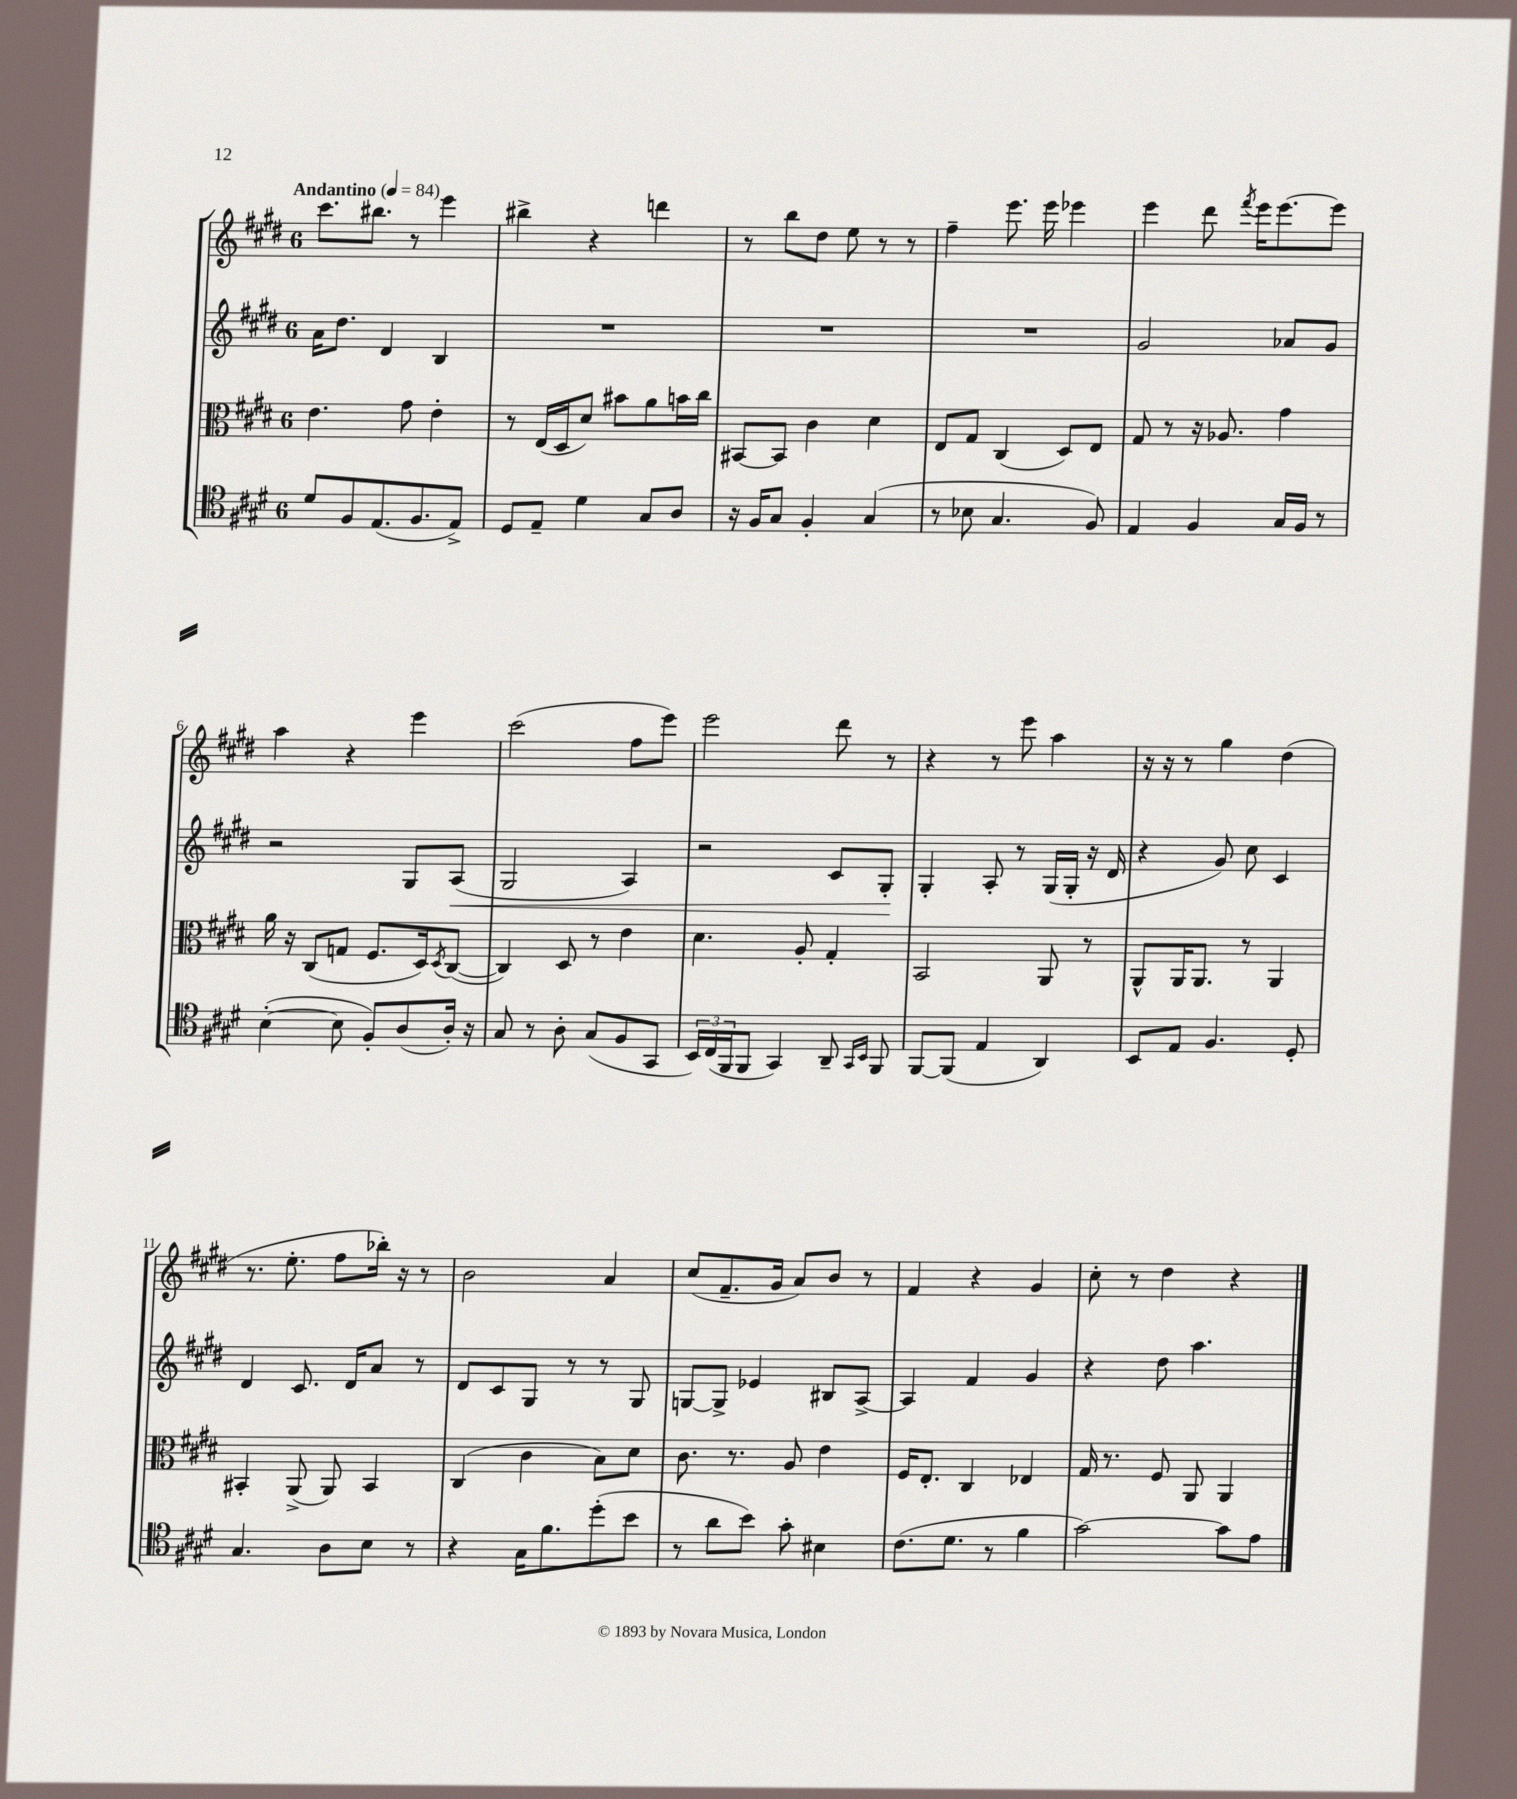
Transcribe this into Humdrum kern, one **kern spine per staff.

**kern	**kern	**kern	**dynam	**kern
*part4	*part3	*part2	*part2	*part1
*staff4	*staff3	*staff2	*staff2	*staff1
*clefC4	*clefC3	*clefG2	*	*clefG2
*k[f#c#g#d#]	*k[f#c#g#d#]	*k[f#c#g#d#]	*	*k[f#c#g#d#]
*M6/8	*M6/8	*M6/8	*	*M6/8
*MM84	*MM84	*MM84	*	*MM84
=1	=1	=1	=1	=1
!	!	!	!	!LO:TX:a:B:t=Andantino
8d#/L	4.e\	16a\KL	.	8.ccc#\L
.	.	8.dd#\J	.	.
8F#/	.	.	.	.
.	.	.	.	8.bb#X\J
(8.E/	.	4d#/	.	.
.	8g#\	.	.	8r
8.F#/	.	.	.	.
.	4e'\	4B/	.	4eee\
8E^/J)	.	.	.	.
=2	=2	=2	=2	=2
8D#/L	8r	2.r	.	4bb#X^\
8E~/J	(16E/LL	.	.	.
.	16D#/J	.	.	.
4d#\	8d#/J)	.	.	4r
.	8b#X\L	.	.	.
8G#/L	8a\	.	.	4dddn\
8A/J	16bn\L	.	.	.
.	16cc#\JJ	.	.	.
=3	=3	=3	=3	=3
16r	[8BB#X/L	2.r	.	8r
16F#/KL	.	.	.	.
8G#/J	8BB#/J]	.	.	8bb\L
4F#'/	4c#\	.	.	8dd#\J
.	.	.	.	8ee\
(4G#/	4d#\	.	.	8r
.	.	.	.	8r
=4	=4	=4	=4	=4
8r	8E/L	2.r	.	4ff#~\
8B-X\	8G#/J	.	.	.
4.G#/	(4C#/	.	.	8.eee\
.	.	.	.	16eee\
.	8D#/L)	.	.	4eee-X\
8F#/)	8E/J	.	.	.
=5	=5	=5	=5	=5
4E/	8G#/	2g#/	.	4eee\
.	8r	.	.	.
4F#/	16r	.	.	8ddd#\
.	8.A-X/	.	.	.
.	.	.	.	8qfff#/
.	.	.	.	16eee\KL
.	.	.	.	[8.eee\
16G#/LL	4g#\	8a-X/L	.	.
16F#/JJ	.	.	.	.
8r	.	8g#/J	.	8eee\J]
!!LO:LB:g=z
=6	=6	=6	=6	=6
([4B'\	16a\	2r	.	4aa\
.	16r	.	.	.
.	(8C#/L	.	.	.
8B\]	8Gn/J	.	.	4r
8F#'/L)	8.F#/L	.	.	.
(8A/	.	8G#/L	.	4eee\
.	16D#/k)	.	.	.
.	8qD#/	.	.	.
!	!	!	!LO:HP:b	!
16A'/Jk)	([8C#/J	(8A/J	<	.
16r	.	.	.	.
=7	=7	=7	=7	=7
8G#/	4C#/])	2G#/	.	(2ccc#\
8r	.	.	.	.
8A'\	8D#/	.	.	.
(8G#/L	8r	.	.	.
8F#/	4e\	4A/)	.	8ff#\L
8GG#/J	.	.	.	8eee\J)
=8	=8	=8	=8	=8
24BB/LL)	4.d#\	2r	.	2eee\
(24C#/	.	.	.	.
24FF#/J	.	.	.	.
8FF#/J	.	.	.	.
4GG#/)	.	.	.	.
.	8A'/	.	.	.
8AA~/	4G#'/	8c#/L	.	8ddd#\
16qqGG#/LL	.	.	.	.
16qqBB/JJ	.	.	.	.
8FF#/	.	8G#'/J	.	8r
.	.	.	[	.
=9	=9	=9	=9	=9
[8FF#/L	2BB/	4G#'/	.	4r
(8FF#/J]	.	.	.	.
4E/	.	8A'/	.	8r
.	.	8r	.	8eee\
4AA/)	8AA/	(16G#/LL	.	4aa\
.	.	16G#'/JJ	.	.
.	8r	16r	.	.
.	.	16d#/	.	.
=10	=10	=10	=10	=10
8BB/L	8AA^^/L	4r	.	16r
.	.	.	.	16r
8E/J	16AA/K	.	.	8r
.	8.AA/J	.	.	.
4.F#/	.	8g#/)	.	4gg#\
.	8r	8cc#\	.	.
.	4AA/	4c#/	.	(4dd#\
8D#'/	.	.	.	.
!!LO:LB:g=z
=11	=11	=11	=11	=11
4.G#/	4BB#X'/	4d#/	.	8.r
.	.	.	.	8.ee'\
.	(8AA^/	8.c#/	.	.
8A\L	8AA/)	.	.	8ff#\L
.	.	16d#/KL	.	.
8B\J	4BB#/	8a/J	.	16bb-X'\Jk)
.	.	.	.	16r
8r	.	8r	.	8r
=12	=12	=12	=12	=12
4r	(4C#/	8d#/L	.	2b\
.	.	8c#/	.	.
16G#\KL	4c#\	8G#/J	.	.
8.f#\	.	.	.	.
.	.	8r	.	.
(8dd#'\	8B\L)	8r	.	4a/
8b\J	8d#\J	8G#/	.	.
=13	=13	=13	=13	=13
8r	8.c#\	[8Gn/L	.	(8cc#/L
8a\L	.	8G^/J]	.	8.f#~/
.	8.r	.	.	.
8b\J)	.	4e-X/	.	.
.	.	.	.	16g#/Jk
8g#'\	8A/	.	.	8a/L)
4B#X\	4e\	8B#X/L	.	8b/J
.	.	[8A^/J	.	8r
=14	=14	=14	=14	=14
(8.c#\L	16F#/KL	4A/]	.	4f#/
.	8.E'/J	.	.	.
8.d#\J	.	.	.	.
.	4C#/	4f#/	.	4r
8r	.	.	.	.
4f#\	4E-X/	4g#/	.	4g#/
=15	=15	=15	=15	=15
[2g#\)	16G#/	4r	.	8cc#'\
.	8.r	.	.	.
.	.	.	.	8r
.	8F#/	8dd#\	.	4dd#\
.	8AA/	4.aa\	.	.
8g#\L]	4AA/	.	.	4r
8e\J	.	.	.	.
==	==	==	==	==
*-	*-	*-	*-	*-
